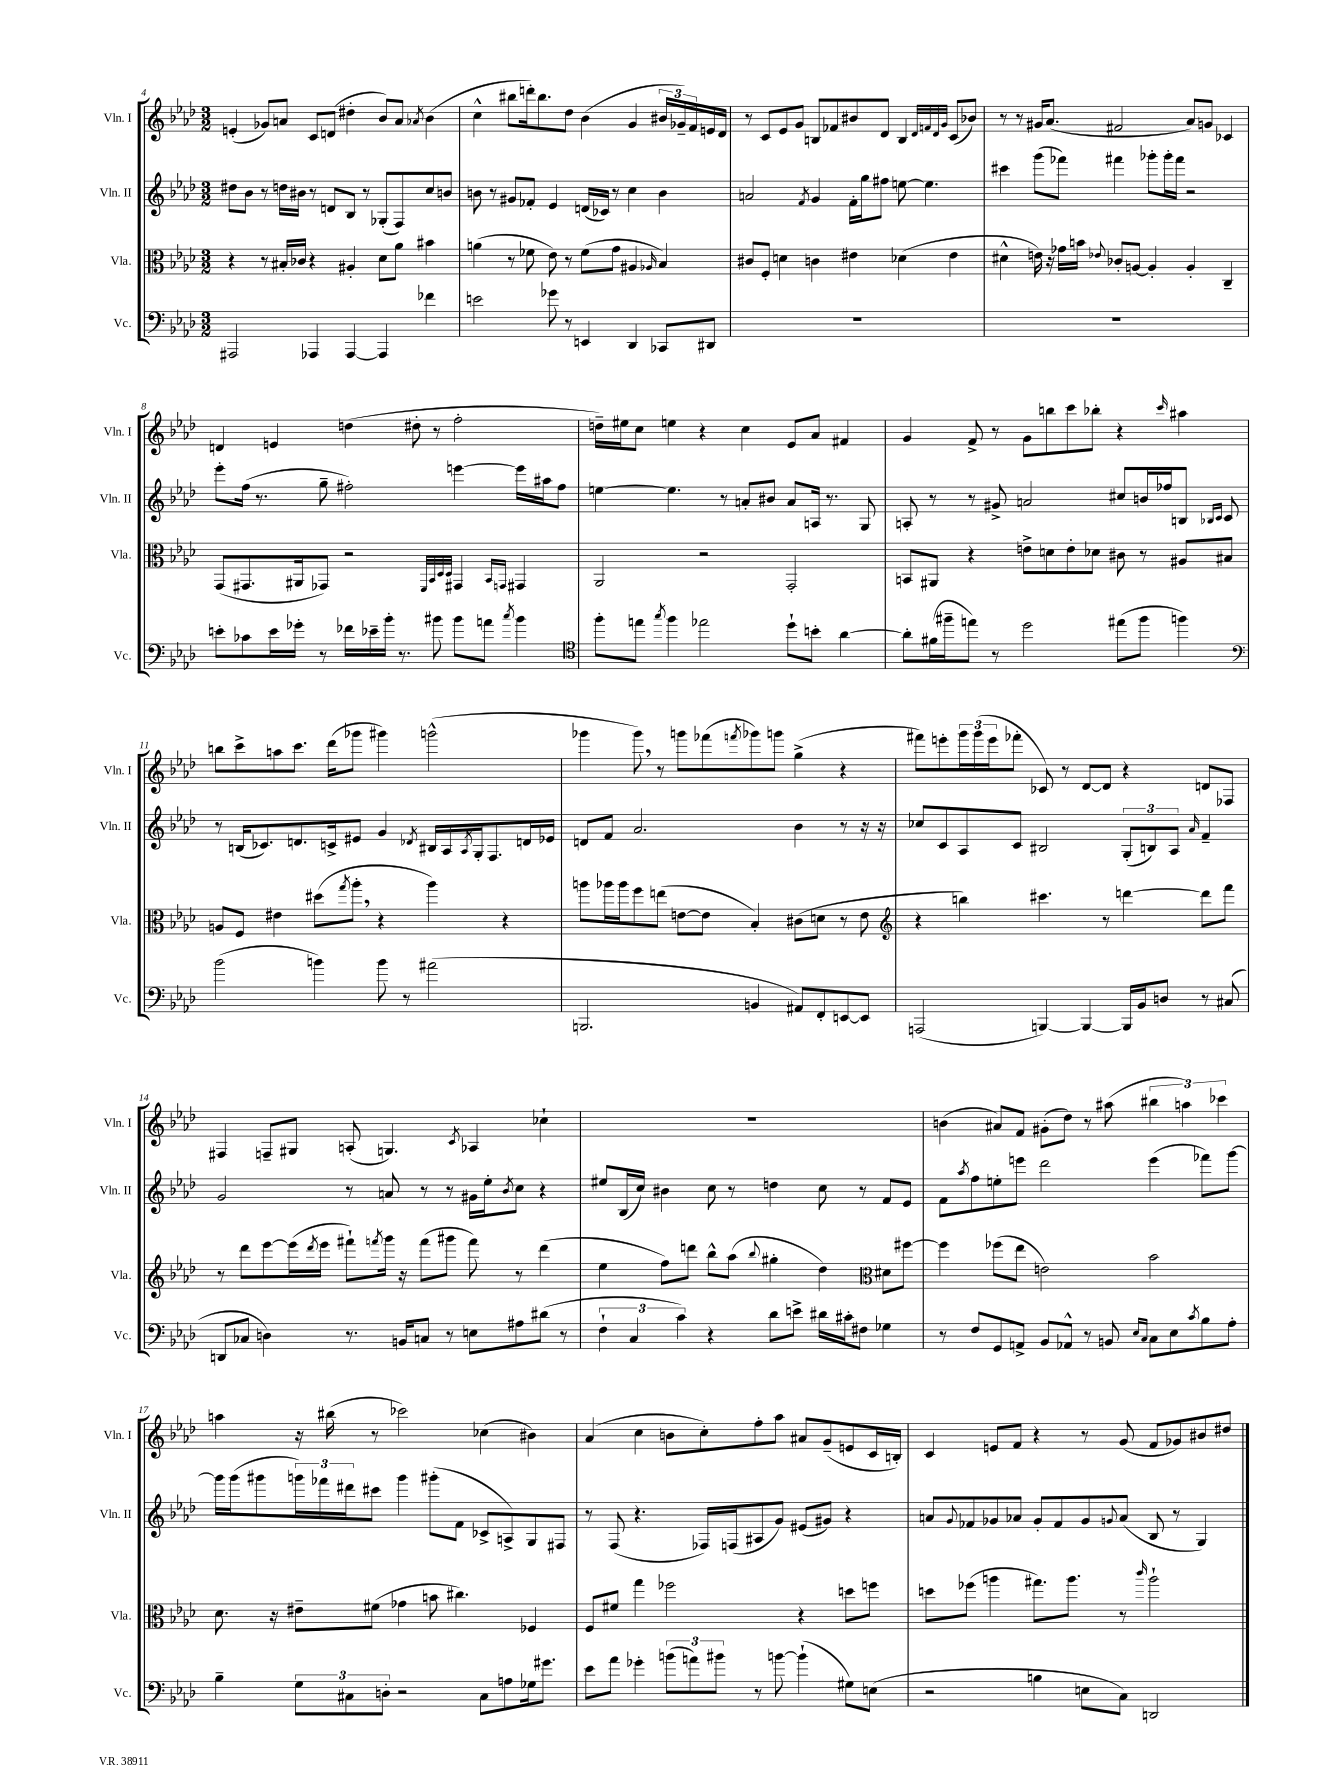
<<
\new StaffGroup <<
\new Staff = "s0" \with { instrumentName = "Vln. I" shortInstrumentName = "Vln. I" } {
    \clef treble \key aes \major \numericTimeSignature \time 3/2
    e'4-.( ges'8) a'8 c'8 d'8( dis''4-. bes'8) a'8 \acciaccatura { aes'8 } bes'4( |
    c''4-^ bis''8 d'''16-.) bis''8. des''8 bes'4( g'4 \tuplet 3/2 { bis'16 ges'16--) f'16 } e'16 des'16 |
    r8 c'8 ees'8 g'8 b8 fes'8 bis'8 des'8 b4 \grace { des'32 f'32 des'32 g'32 } c'8( bes'8) |
    r8 r8 gis'16 aes'8.( fis'2 aes'8) g'8 ces'4 |
    d'4 e'4 d''4( dis''8-. r8 f''2-. |
    d''16--) eis''16 c''8 e''4 r4 c''4 ees'8 aes'8 fis'4 |
    g'4 f'8-> r8 g'8 b''8 c'''8 bes''8-. r4 \grace { c'''16 } ais''4 |
    b''8 c'''8-> a''8 c'''8. des'''16( ges'''8 gis'''4) g'''2-^( |
    ges'''4 ges'''8) \breathe r8 g'''8 fes'''8( \acciaccatura { f'''8 } ges'''8) g'''8 g''4->( r4 |
    fis'''8) e'''8-. \tuplet 3/2 { g'''16 g'''16( e'''16 } fes'''8-. ces'8) r8 des'8~ des'8 r4 d'8 fes8 |
    fis4 f8-- gis8 a8-.( g4.) \acciaccatura { c'8 } aes4 ces''4-! |
    R1. |
    b'4( ais'8) f'8 gis'8-.( des''8) r8 ais''8( \tuplet 3/2 { bis''4 a''4) ces'''4 } |
    a''4 r16 bis''16( r8 ces'''2) ces''4( bis'4) |
    aes'4( c''4 b'8 c''8-.) f''8-. aes''8 ais'8 g'8--( e'8 c'16 b16-.) |
    c'4 e'8 f'8 r4 r8 g'8( f'8 ges'8) bis'8 dis''8 \bar "|." |
}
\new Staff = "s1" \with { instrumentName = "Vln. II" shortInstrumentName = "Vln. II" } {
    \clef treble \key aes \major \numericTimeSignature \time 3/2
    dis''8 bes'8 r8 d''16 bis'16 r8 d'8 bes8 r8 ges8-.( f8) c''8 b'8 |
    b'8 r8 gis'8 fes'8-. ees'4 d'16( ces'16) r8 c''4 b'4 |
    a'2 \acciaccatura { f'8 } g'4 f'16-. g''16 fis''8 e''8~ e''4. |
    cis'''4 g'''8( fes'''8) fis'''4 ges'''8-. ges'''16-. fis'''16 r2 |
    ees'''8-. f''16( r8. g''8-- fis''2-.) e'''4~ e'''16 ais''16 fis''8 |
    e''4~ e''4. r8 a'8-. bis'8 a'8 a16 r8. g8 |
    a8-. r8 r8 gis'8-> a'2 cis''8 b'16 fes''16 b8 \grace { bes16 c'16 } c'8 |
    r8 b16( ces'8.) d'8. c'16-> eis'8 g'4 \acciaccatura { des'8 } bis16 aes16 \acciaccatura { aes8 } g16-. f8. d'16 ees'16 |
    d'8 f'8 aes'2. bes'4 r8 r16 r16 |
    ces''8 c'8 aes8 c'8 bis2 \tuplet 3/2 { g8-.( b8) aes8 } \grace { aes'16 } f'4-- |
    g'2 r8 a'8 r8 r8 gis'16 ees''16-. \acciaccatura { bes'8 } c''8 r4 |
    eis''8 bes16( c''16) bis'4 c''8 r8 d''4 c''8 r8 f'8 ees'8 |
    f'8 \acciaccatura { aes''8 } f''8 e''8-. e'''8 des'''2 e'''4( fes'''8) g'''8~ |
    g'''16 g'''16( gis'''8 \tuplet 3/2 { g'''16) fes'''16 dis'''16 } cis'''8 g'''4 gis'''8-.( f'8 ces'8-> a8->) g8 fis8 |
    r8 f8( r4. fes16) f16( ais8 g'8) eis'8( gis'8) r4 |
    a'8 \appoggiatura { g'8 } fes'8 ges'8 aes'8 ges'8-. fes'8 ges'8 \appoggiatura { g'8 } aes'8( bes8 r8 g4) \bar "|." |
}
\new Staff = "s2" \with { instrumentName = "Vla." shortInstrumentName = "Vla." } {
    \clef alto \key aes \major \numericTimeSignature \time 3/2
    r4 r8 bis16-. ces'16 r4 ais4-. des'8 aes'8 bis'4 |
    a'4( r8 fes'8 ees'8) r8 fes'8( g'8 ais4 \grace { aes16 } bes4) |
    cis'8 f8-. d'4 c'4 eis'4 des'4( eis'4 |
    dis'4-^ e'16) r16 ges'16 b'16 \appoggiatura { ees'8 } ces'8-. a8~ a4-. a4-. c4-- |
    g,8( gis,8. ais,16 ges,8) r2 \grace { f,32 bes,32 des32 des32 } gis,4 \grace { bes,16 g,16 } gis,4 |
    aes,2 r2 g,2-. |
    b,8 ais,8 r4 e'8-> d'8 e'8-. des'8 cis'8 r8 ais8 bis8 |
    a8 f8 eis'4 dis''8( \acciaccatura { g''8 } aes''8-. \breathe r4 aes''4) r4 |
    a''8 aes''16 aes''16 f''8 e''8( e'8~ e'8 bes4-.) cis'8( d'8 r8 e'8 |
    \clef treble r4 b''4) cis'''4. r8 d'''4~ d'''8 f'''8 |
    r8 des'''8 ees'''8~ ees'''16( \acciaccatura { des'''8 } ees'''16 fis'''8-!) \acciaccatura { f'''8 } g'''16 r16 f'''8( gis'''8 f'''8) r8 des'''4( |
    ees''4 f''8) d'''8 bes''8-^ aes''8( \appoggiatura { bes''8 } gis''4-. des''4) \clef alto dis'8 fis''8~ |
    fis''4 fes''8( ees''8 e'2) bes'2 |
    des'8. r16 eis'8-- fis'8( ges'4 b'8 cis''4.) fes4 |
    f8 fis'8 g''4 fes''2 r4 d''8 f''8 |
    d''8 fes''8( a''4 gis''8.) a''8. r8 \grace { c'''16 } a''2-! \bar "|." |
}
\new Staff = "s3" \with { instrumentName = "Vc." shortInstrumentName = "Vc." } {
    \clef bass \key aes \major \numericTimeSignature \time 3/2
    ais,,2 aes,,4 aes,,4~ aes,,4 fes'4 |
    e'2 ges'8 r8 e,4 des,4 ces,8 dis,8 |
    R1. |
    R1. |
    e'8-. ces'8 e'16 ges'16-. r8 fes'16 ees'16-- bes'16-. r8. bis'8 bis'8 a'8 \acciaccatura { c''8 } bis'4 |
    \clef tenor f''8-. e''8 \acciaccatura { g''8 } f''4 ees''2 des''8-! b'8-. aes'4~ |
    aes'8-. fis'16( fis''16-- e''8) r8 des''2 eis''8( fis''8 f''4) |
    \clef bass bes'2( b'4) b'8 r8 ais'2( |
    b,,2. b,4 ais,8) f,8-. e,8~ e,8 |
    a,,2( b,,4~) b,,4~ b,,16 bes,16 d8 r8 cis8( |
    d,8 ces8 d4) r8. b,16 c8 r8 e8 ais8 dis'8( r8 |
    \tuplet 3/2 { f4-! c4 c'4) } r4 des'8 e'8-> dis'16 cis'16-. fis8 ges4 |
    r8 f8 g,8 a,8-> bes,8 aes,8-^ r8 b,8 \grace { ees16 c16 } c8 ees8 \acciaccatura { c'8 } bes8 aes8-. |
    bes4-- \tuplet 3/2 { g8 cis8 d8-. } r2 cis8 a8 ges16 gis'8. |
    ees'8 aes'8 ges'4-. \tuplet 3/2 { b'8( a'8) bis'8 } r8 b'8~ b'4-!( gis8) e8( |
    r2 b4 e8 c8) d,2 \bar "|." |
}
>>
>>
\layout { \context { \Score currentBarNumber = #4 } }
